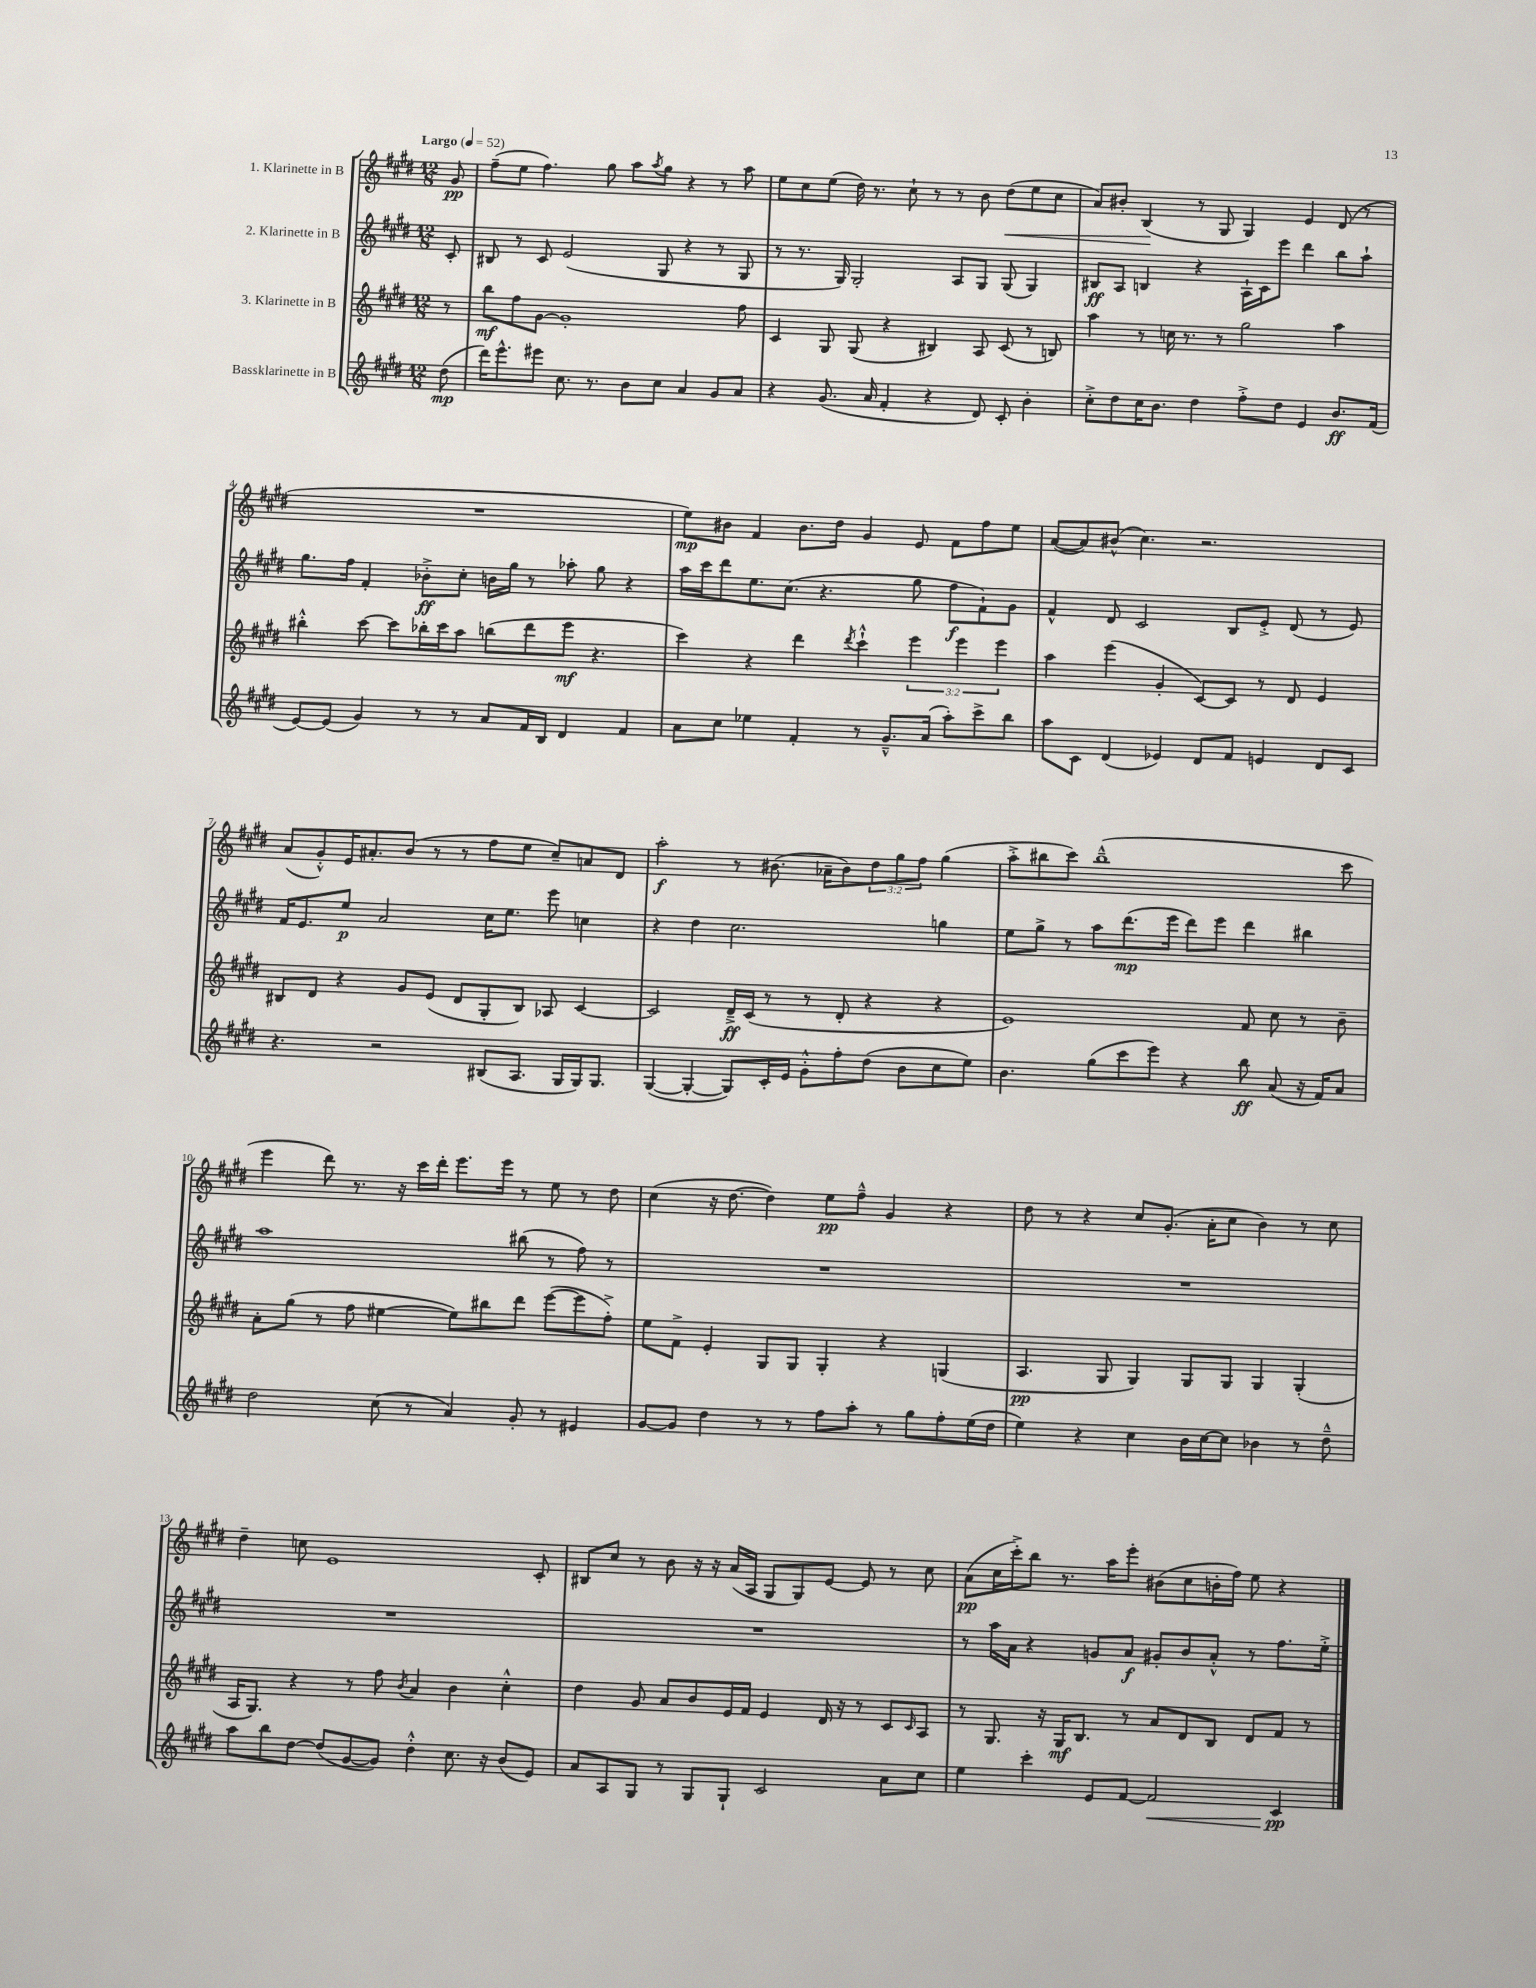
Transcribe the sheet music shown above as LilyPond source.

<<
\new StaffGroup <<
\new Staff = "s0" \with { instrumentName = "1. Klarinette in B" } {
    \clef treble \key e \major \numericTimeSignature \time 12/8 \override Staff.TupletNumber.text = #tuplet-number::calc-fraction-text \partial 8 \tempo "Largo" 4 = 52
    gis'8\pp |
    fis''8--( e''8 fis''4.) gis''8 a''8 \acciaccatura { a''8 } gis''8 r4 r8 a''8 |
    e''8 cis''8 e''8( dis''16) r8. cis''8-! r8 r8 b'8 dis''8\<( e''8 cis''8 |
    a'8) bis'8-. b4\!( r8 gis8 gis4) e'4 dis'8( r8 |
    R1. |
    e''8\mp) bis'8 fis'4 bis'8. dis''16 gis'4 e'8 fis'8 fis''8 e''8 |
    a'8~( a'8) bis'8-^( cis''4.) r2. |
    a'8( gis'8-.-^) e'16 ais'8.-. b'8( r8 r8 fis''8 e''8 cis''8--) a'8 dis'8 |
    a''2-.\f r8 bis'8.( aes'16-- bis'8) \tuplet 3/2 { dis''8 gis''8 fis''8 } gis''4( |
    a''8-.-> bis''8 cis'''8) bis''1---^( cis'''8 |
    e'''4 dis'''8) r8. r16 cis'''16 dis'''16-. e'''8. e'''16 r8 e''8 r8 dis''8 |
    cis''4( r16 dis''8.~ dis''4) e''8\pp fis''8---^ gis'4 r4 |
    dis''8 r8 r4 cis''8 gis'8.-.( a'16-. cis''8 b'4) r8 cis''8 |
    dis''4-- c''8 e'1 cis'8-. |
    bis8 cis''8 r8 b'8 r16 r16 a'16( a16 gis8 gis8) e'8~ e'8 r8 cis''8 |
    a'8\pp( cis''16 cis'''16-.->) b''8 r8. a''16 e'''8-. bis'8( cis''8 b'16-. fis''16) e''8 r4 \bar "|." |
}
\new Staff = "s1" \with { instrumentName = "2. Klarinette in B" } {
    \clef treble \key e \major \numericTimeSignature \time 12/8 \partial 8
    cis'8-. |
    bis8 r8 cis'8 e'2( gis8 r4 r8 gis8 |
    r8 r8. gis16) gis2-. a8 gis8 gis8( gis4) |
    bis8\ff a8 b4 r4 a16-! cis'16 e'''8 dis'''4 b''8 a''8-! |
    gis''8. fis''16 fis'4-. bes'8-.->\ff cis''8-. b'16 gis''16 r8 aes''8-. gis''8 r4 |
    a''16 cis'''16 dis'''8 e''8. cis''8.( r4. gis''8 fis''8\f fis'8-!) gis'8 |
    fis'4-^ dis'8 cis'2 b8 e'8-.-> dis'8( r8 e'8) |
    fis'16 e'8. e''8\p a'2 cis''16 e''8. e'''8 c''4 |
    r4 dis''4 cis''2. g''4 |
    e''8 gis''8-> r8 a''8 dis'''8.\mp( e'''16 dis'''8) e'''8 dis'''4 bis''4 |
    a''1 bis''8( r8 fis''8) r8 |
    R1. |
    R1. |
    R1. |
    R1. |
    r8 a''16 a'16 r4 g'8 a'8\f gis'8-. b'8 a'8-.-^ r8 fis''8. e''16-.-> \bar "|." |
}
\new Staff = "s2" \with { instrumentName = "3. Klarinette in B" } {
    \clef treble \key e \major \numericTimeSignature \time 12/8 \override Staff.TupletNumber.text = #tuplet-number::calc-fraction-text \partial 8
    r8 |
    b''8\mf fis''8 gis'8~ gis'1-. fis''8 |
    cis'4 gis8 gis8( r4 bis4) a8 cis'8( r8 b8) |
    a''4 r8 c''16 r8. r8 gis''2 a''4 |
    bis''4-.-^ cis'''8~ cis'''8 bes''16-. cis'''16 a''8 b''8( dis'''8 e'''8\mf r4. |
    cis'''4) r4 dis'''4 \acciaccatura { dis'''8 } cis'''4-!-^ \tuplet 3/2 { e'''4 e'''4 e'''4 } |
    a''4 e'''4( gis'4-. cis'8~) cis'8 r8 dis'8 e'4 |
    bis8 dis'8 r4 gis'8 e'8( dis'8 gis8-. bis8) aes8 cis'4~ |
    cis'2 dis'16--->\ff cis'16( r8 r8 dis'8-. r4 r4 |
    e'1) fis'8 cis''8 r8 b'8-- |
    a'8-. gis''8( r8 fis''8 eis''4~ eis''8) bis''8 dis'''8 e'''8~( e'''8 fis''8-.->) |
    e''8 fis'8-> e'4-. gis8 gis8 gis4-. r4 g4( |
    a4.\pp gis8 gis4) gis8 gis8 gis4 gis4-.( |
    a16 gis8.) r4 r8 fis''8 \acciaccatura { b'8 } a'4 b'4 cis''4-.-^ |
    dis''4 gis'8 a'8 b'8 e'16 fis'16 e'4 dis'16 r16 r8 cis'8 \grace { cis'16 } a8 |
    r8 gis8. r16 gis16\mf b8. r8 a'8 dis'8 b8 dis'8 fis'8 r8 \bar "|." |
}
\new Staff = "s3" \with { instrumentName = "Bassklarinette in B" } {
    \clef treble \key e \major \numericTimeSignature \time 12/8 \partial 8
    dis''8\mp( |
    dis'''16) e'''8.-^ eis'''8 cis''8. r8. b'8 cis''8 a'4 gis'8 a'8 |
    r4 gis'8.( a'16 fis'4-. r4 dis'8) cis'8-. b'4-. |
    cis''8-.-> dis''8 cis''16 b'8. dis''4 fis''8-.-> dis''8 e'4 b'8.\ff fis'16( |
    e'8~) e'8( gis'4) r8 r8 a'8 fis'16 b16 dis'4 fis'4 |
    a'8 cis''8 ees''4 fis'4-. r8 gis'8.---^ a'16( a''8-.) cis'''8-> b''8 |
    a''8 cis'8 dis'4( ees'4) dis'8 fis'8 e'4 dis'8 cis'8 |
    r4. r2 bis8( a8. gis16 gis16) gis8. |
    gis4~( gis4~-. gis8) cis'16-. e'16 gis'8-.-^ fis''8-. dis''8( b'8 cis''8 e''8) |
    b'4. gis''8( cis'''8 e'''8) r4 b''8\ff a'8( r16 fis'16) a'8 |
    dis''2 cis''8( r8 a'4) gis'8-. r8 eis'4 |
    gis'8~ gis'8 dis''4 r8 r8 fis''8 a''8-. r8 gis''8 fis''8-. e''16( dis''16 |
    e''4) r4 cis''4 b'16 cis''16~ cis''8 bes'4 r8 dis''8---^ |
    a''8 b''8 dis''8~ dis''8( gis'8~ gis'8) dis''4-.-^ cis''8. r16 b'8( e'8) |
    a'8 a8 gis8 r8 gis8 gis8-! cis'2 a'8 cis''8 |
    e''4 cis'''4-. e'8 fis'8~ fis'2\< cis'4\pp\! \bar "|." |
}
>>
>>
